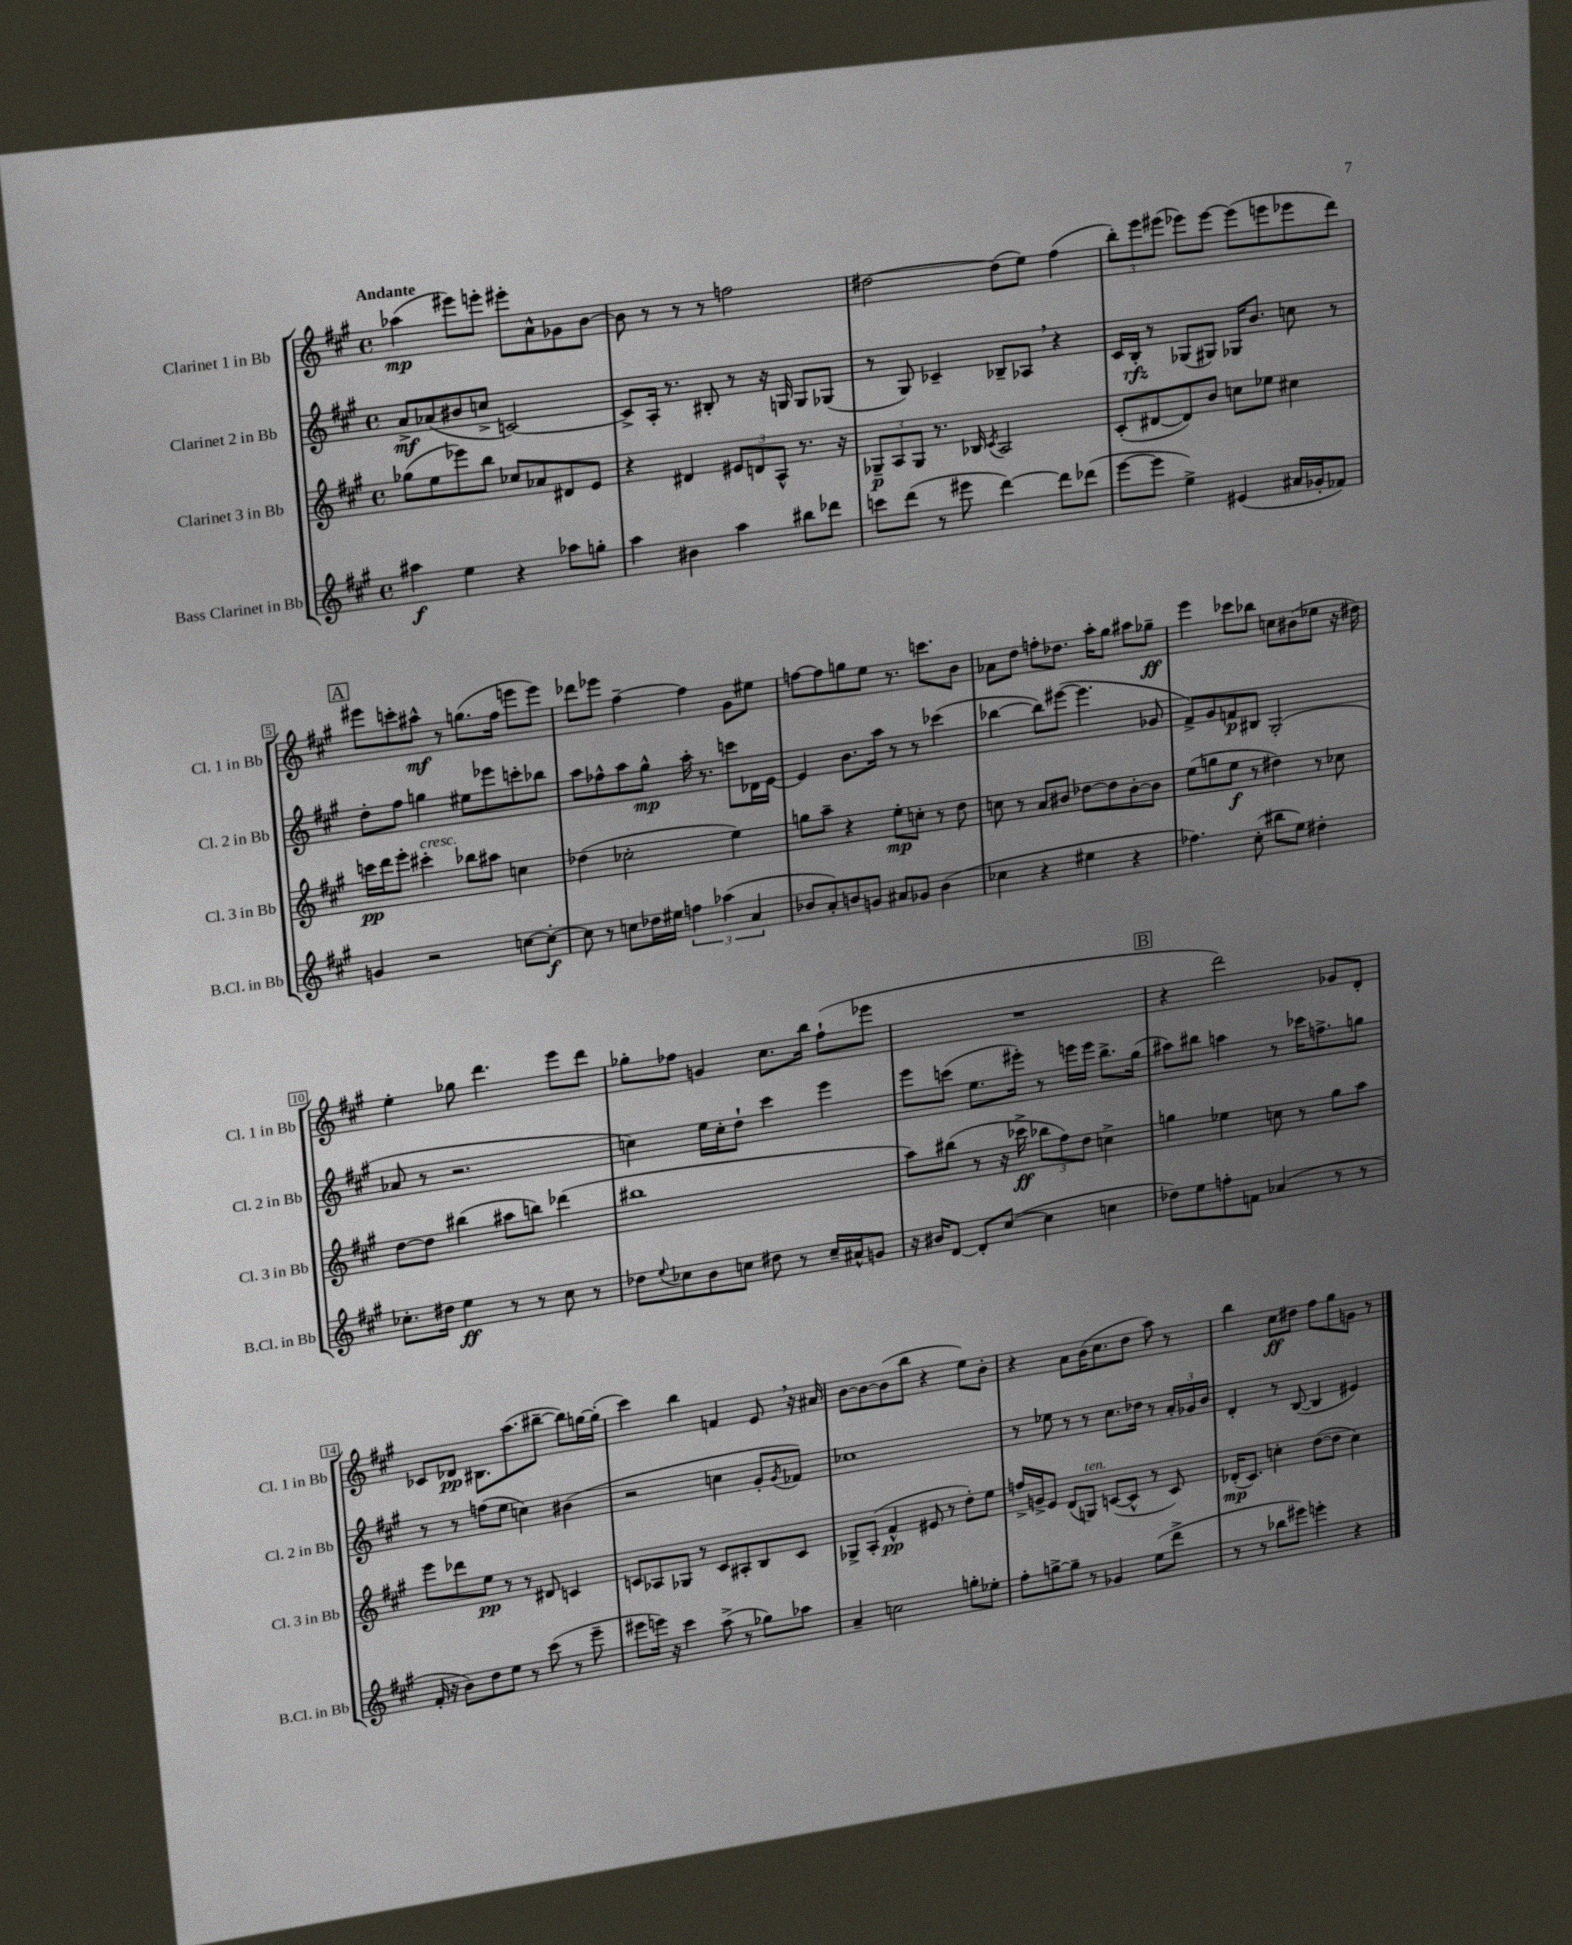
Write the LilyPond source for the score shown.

<<
\new StaffGroup <<
\new Staff = "s0" \with { instrumentName = "Clarinet 1 in Bb" shortInstrumentName = "Cl. 1 in Bb" } {
    \clef treble \key a \major \defaultTimeSignature \time 4/4 \tempo "Andante"
    aes''4\mp( eis'''8) e'''8-. eis'''8-. a'8-^ ges'8 b'8~ |
    b'8 r8 r8 r8 f''2 |
    dis''2~ dis''8( e''8) fis''4( |
    \tuplet 3/2 { b''8-.) e'''8 eis'''8( } ees'''8) ees'''8~ ees'''8( e'''8 ees'''8 d'''8) |
    \mark \markup { \box "A" } eis'''8 c'''8-. ais''8-^\mf r8 g''8.( fis''16 e'''8 e'''8) |
    des'''8 ees'''8 fis''4~-- fis''4 gis'8 eis''8 |
    f''8~ f''8 g''8 e''8 r8. c'''8. b'8 |
    aes'8 d''8 f''8-. des''8. a''16-. gis''8 ais''8 ges''8--\ff |
    e'''4 ces'''8 bes''8 c''8 bis'8( ees''8 r16 dis''16) |
    e''4-. ges''8 d'''4. e'''8 d'''8 |
    ges''8-. fes''8 g'4 cis''8. b''16 fes''8-!( ees'''8 |
    R1 |
    \mark \markup { \box "B" } r4 d'''2) ges'8 d'8-. |
    ces'8 des'8\pp bis8. a''8.( bis''8~-- bis''8) g''16~ g''16-.( |
    cis'''4) b''4 f'4 e'8 \breathe r16 ais'16 |
    b'8~ b'8~ b'8( b''8 r4 e''8) b'8-. |
    r4 a'8 b'16( cis''8. d''8 a''8) r8 |
    b''4 cis''8\ff dis''8 fis''8 gis''8 g'8 r8 \bar "|." |
}
\new Staff = "s1" \with { instrumentName = "Clarinet 2 in Bb" shortInstrumentName = "Cl. 2 in Bb" } {
    \clef treble \key a \major \defaultTimeSignature \time 4/4
    a'8->\mf aes'8( bis'8 c''8-> c'2~) |
    c'8-> a16-. r8. bis8-. r8 r16 g16 g8 ges8( |
    r8 gis8) ces'4-- bes8-- aes8 \breathe r4 |
    cis'16 b16-.\rfz r8 ges8( gis8) ges16 b'8. c''8 r8 |
    \mark \markup { \box "A" } d''8-. fis''8 g''4 eis''8 ees'''8 c'''8-. bes''8 |
    a''8 fes''8-^ a''8 gis''8-^\mp a''16-. r8. c'''8 des'16 e'16~ |
    e'4 b'8. a''16 r8 r8 ces'''4( |
    bes''4~ bes''8) eis'''8~( eis'''4. ges'8 |
    fis'8->) gis'8 f'8\p bis8 gis2-.( |
    aes'8 r8 r2. |
    c''4) e''16 c''16-. d''8-! cis'''4 e'''4 |
    e'''8 c'''8( e''8. eis'''16-.) r8 e'''16 e'''16 b''8.-> gis''16( |
    \mark \markup { \box "B" } ais''8) bis''8 a''4 r8 ces'''16 f''8.-> g''8 |
    r8 r8 f''8( e''8 c''4) bis'4( |
    r2 c''4 gis'8-. \acciaccatura { gis'8 } fes'8) |
    ces''1 |
    r8 ees''8 r8 r8 cis''8. des''16 r8 \tuplet 3/2 { a'16-. ges'16 b'16 } |
    d'4-. r8 b8~( b4 eis'4) \bar "|." |
}
\new Staff = "s2" \with { instrumentName = "Clarinet 3 in Bb" shortInstrumentName = "Cl. 3 in Bb" } {
    \clef treble \key a \major \defaultTimeSignature \time 4/4
    ges''8( e''8 ees'''8) b''8 ces''8 aes'8 dis'8 e'8 |
    r4 dis'4 \tuplet 3/2 { eis'8 d'8 a8-^ } r8. r16 |
    \tuplet 3/2 { ges8--\p a8 ges8 } r8. bes16 \acciaccatura { cis'8 } a2 |
    cis'8-.( dis'8~ dis'8) b'8 c''8 ees''8 cis''4 |
    \mark \markup { \box "A" } c'''16\pp d'''16 e'''8-. cis'''4-.^\markup { \italic "cresc." } bes''8 ais''8 c''4 |
    des''4( ces''2-. e''4) |
    g''8 a''8-- r4 e''8-.\mp c''8-. r8 d''8 |
    c''8 r8 a'8 bis'8 des''8~ des''8 bis'8~-. bis'8 |
    e''8( g''8 e''8\f r8 dis''4) r8 ces''8 |
    d''8~ d''8 bis''4( ais''8 b''8) des'''4( |
    bis''1 |
    a''8) bis''8( r8 r16 ces'''16->\ff \tuplet 3/2 { bes''8 fis''8) d''8 } c''4-> |
    \mark \markup { \box "B" } g''4 ees''4 c''8 r8 g''8 a''8 |
    e'''8 des'''8 e''8\pp r8 r8 dis'8 c'4 |
    c'8 aes8 ges8 r8 c'8 ais8-. b8 c'8 |
    ges8-> a8-.( fis'4-^\pp eis'8 r8 d''8-.) e''8 |
    f''16-> g'16-> e'8 d'8( g8^\markup { \italic "ten." }) c'8~( c'8-^ r8 c'8) |
    des'16-.\mp( cis'8.) c''4-. d''8~( d''8 c''4) \bar "|." |
}
\new Staff = "s3" \with { instrumentName = "Bass Clarinet in Bb" shortInstrumentName = "B.Cl. in Bb" } {
    \clef treble \key a \major \defaultTimeSignature \time 4/4
    ais''4\f e''4 r4 aes''8 g''8-. |
    a''4 bis'4 a''4 bis''8 des'''8 |
    c'''8 d'''8( r8 eis'''8 d'''4~) d'''8 des'''8( |
    e'''8~ e'''8 e''4->) eis'4( ais'16 ges'16-. fes'8) |
    \mark \markup { \box "A" } g'4 r2 c''8~ c''8~-.\f |
    c''8 r8 c''8 des''16 eis''16 \tuplet 3/2 { f''4 aes''4( a'4 } |
    bes'8 a'8-.) b'8 g'8 ais'8 ges'8 b'4( |
    ces''4 r4 eis''4 r4 |
    fes''4.) cis''8-.( bis''8 e''8) dis''4-. |
    ces''8.-. dis''16 e''4\ff r8 r8 ces''8 r8 |
    des''8 \appoggiatura { e''8 } ces''8 b'8 c''8 dis''8 r8 c''16-- ais'16-^ g'8 |
    r16 bis'16 d'8~ d'8-. cis''8~( cis''4 c''4 |
    \mark \markup { \box "B" } des''8) e''8 f''8-. f'8 aes'4( r8 r8 |
    fis'16-. r16 b'8) d''8 e''8 r8 cis'''8( r8 e'''8-- |
    eis'''8 e'''16) r16 cis'''4 a''8->( r8 ges''8) aes''8 |
    a'4-- c''2 g''8-. ees''8-. |
    fis''8-. g''8~-> g''8-- r8 ges'4 e''8( d'''8-> |
    r8 r8 bes''8 eis'''8) e'''4-. r4 \bar "|." |
}
>>
>>
\layout { \context { \Score \override BarNumber.stencil = #(make-stencil-boxer 0.1 0.3 ly:text-interface::print) } }
